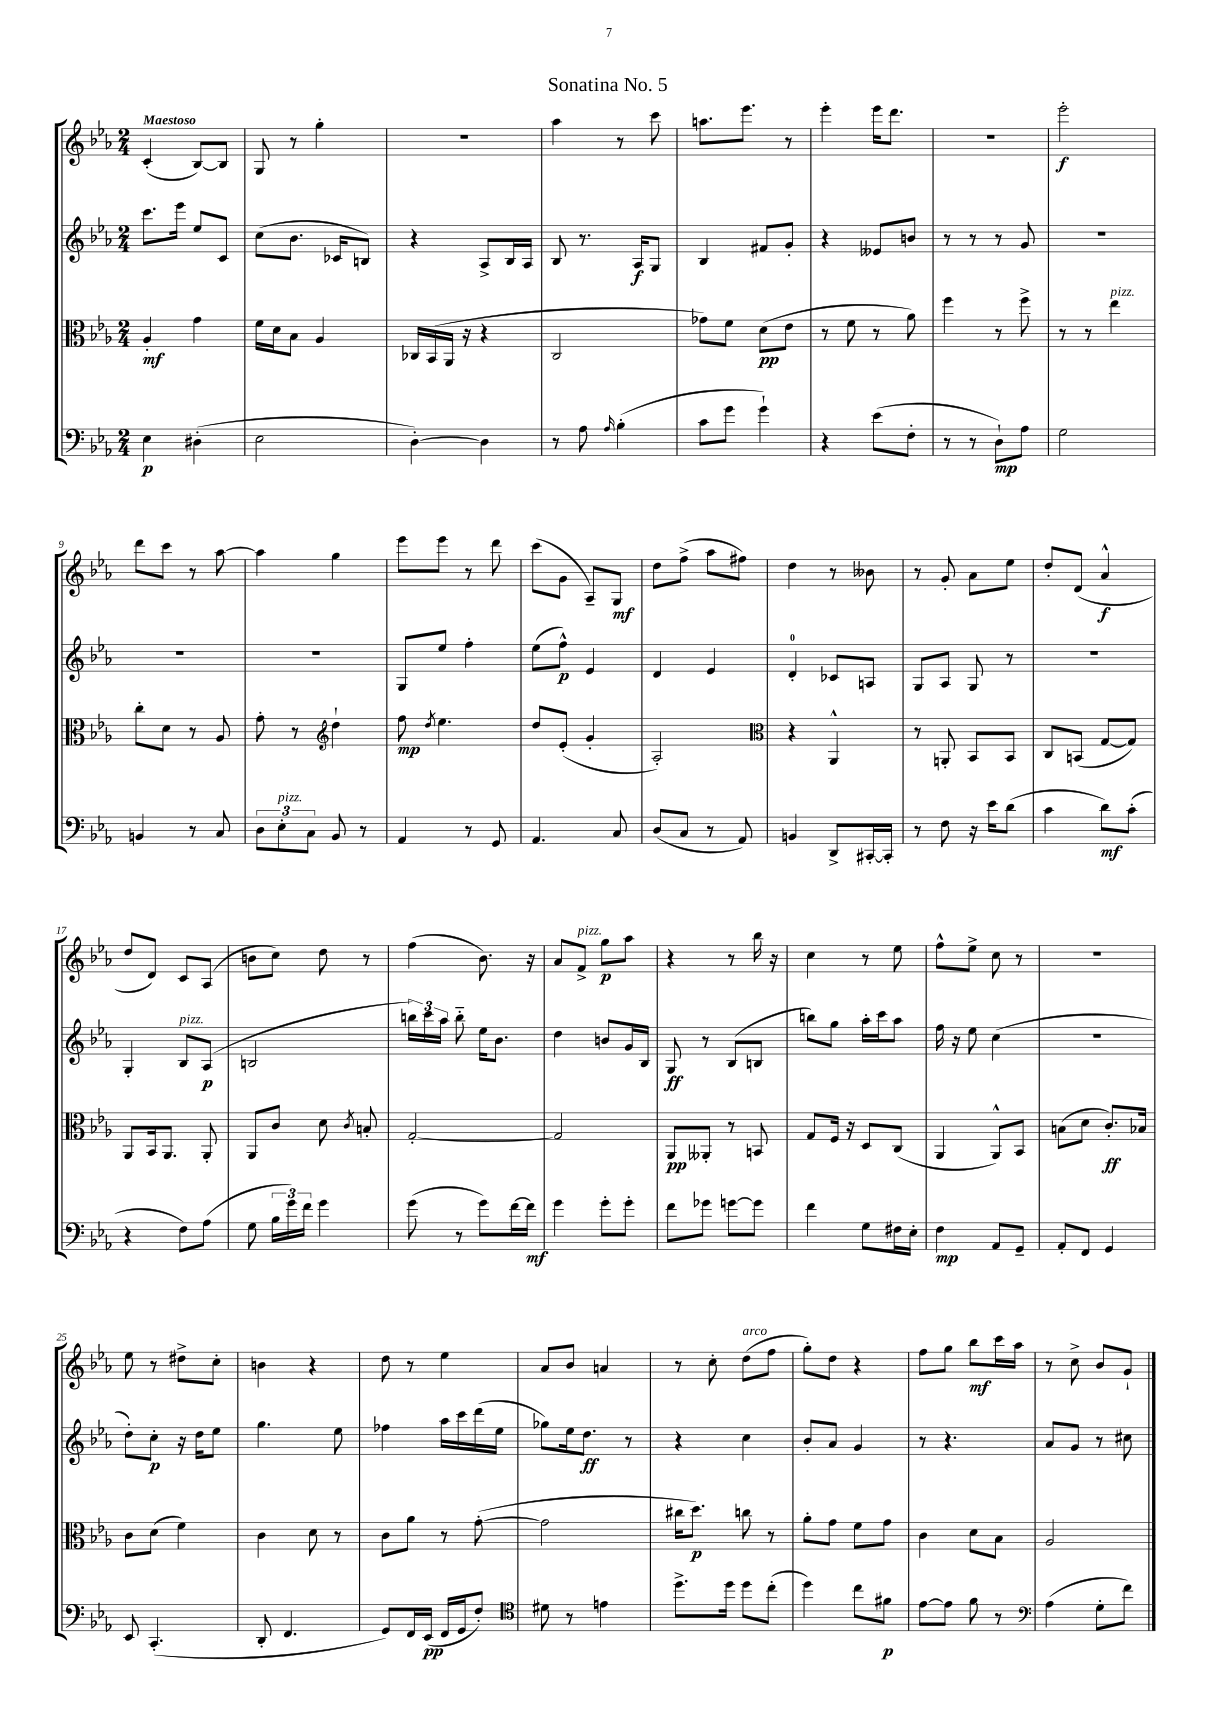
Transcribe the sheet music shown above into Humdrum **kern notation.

**kern	**kern	**kern	**kern
*staff4	*staff3	*staff2	*staff1
*clefF4	*clefC3	*clefG2	*clefG2
*k[b-e-a-]	*k[b-e-a-]	*k[b-e-a-]	*k[b-e-a-]
*M2/4	*M2/4	*M2/4	*M2/4
4E-\	4A-'/	8.ccc\L	(4c'/
.	.	16eee-\Jk	.
(4D#'\	4g\	8ee-/L	[8B-/L)
.	.	8c/J	8B-/]J
=	=	=	=
2E-\	16f\LL	(8cc\L	8G/
.	16d\J	.	.
.	8B-\J	8.b-\J	8r
.	4A-/	.	4gg'\
.	.	16c-/LK	.
.	.	8B/J)	.
=	=	=	=
[4D'\)	16C-/LL	4r	2r
.	(16BB-/	.	.
.	16AA-/JJ	.	.
.	16r	.	.
4D\]	4r	8A-^/L	.
.	.	16B-/L	.
.	.	16A-/JJ	.
=	=	=	=
8r	2C/	8B-/	4aa-\
8A-\	.	8.r	.
16qqA-/	.	.	.
(4B-'\	.	.	8r
.	.	16A-/LK	.
.	.	8G/J	8ccc\
=	=	=	=
8c\L	8g-\L)	4B-/	8.aa\L
8g\J	8f\J	.	.
.	.	.	8.eee-\J
4g`\)	(8d\L	8f#/L	.
.	8e-\J	8g'/J	8r
=	=	=	=
4r	8r	4r	4eee-'\
.	8f\	.	.
(8e-\L	8r	8e--/L	16eee-\LK
.	.	.	8.ddd\J
8F'\J	8a-\)	8b/J	.
=	=	=	=
8r	4ff\	8r	2r
8r	.	8r	.
8D`\L)	8r	8r	.
8A-\J	8ff^\	8g/	.
=	=	=	=
2G\	8r	2r	2eee-'\
.	8r	.	.
.	4ee-\	.	.
=	=	=	=
4BB/	8cc'\L	2r	8ddd\L
.	8d\J	.	8ccc\J
8r	8r	.	8r
8C/	8A-/	.	[8aa-\
=	=	=	=
12D\L	8g'\	2r	4aa-\]
12E-'\	.	.	.
.	8r	.	.
12C\J	.	.	.
*	*clefG2	*	*
8BB-/	4dd`\	.	4gg\
8r	.	.	.
=	=	=	=
4AA-/	8ff\	8G/L	8eee-\L
.	8qdd/	.	.
.	4.ee-\	8ee-/J	8eee-\J
8r	.	4ff'\	8r
8GG/	.	.	8ddd\
=	=	=	=
4.AA-/	8dd/L	(8ee-\L	(8ccc\L
.	(8e-'/J	8ff^^\J)	8g\J
.	4g'/	4e-/	8A-~/L)
8C/	.	.	8G/J
=	=	=	=
(8D/L	2A-'/)	4d/	8dd\L
8C/J	.	.	(8ff^\J
8r	.	4e-/	8aa-\L
8AA-/)	.	.	8ff#\J)
=	=	=	=
*	*clefC3	*	*
4BB/	4r	4d'/	4dd\
8DD^/L	4AA-^^/	8c-/L	8r
[16CC#'/L	.	8A/J	8b--\
16CC#'/]JJ	.	.	.
=	=	=	=
8r	8r	8G/L	8r
8F\	8AA'/	8A-/J	8g'/
16r	8BB-/L	8G/	8a-\L
16e-\LK	.	.	.
(8d\J	8BB-/J	8r	8ee-\J
=	=	=	=
4c\	8C/L	2r	8dd'/L
.	(8BB/J	.	(8d/J
8d\L)	[8G/L	.	4a-^^/
(8c'\J	8G/]J)	.	.
=	=	=	=
4r	8AA-/L	4G'/	8dd/L
.	16BB-/k	.	8d/J)
.	8.AA-/J	.	.
8F\L)	.	8B-/L	8c/L
(8A-\J	8AA-'/	(8A-/J	(8A-/J
=	=	=	=
8G\	8AA-/L	2B/	8b\L
24B-\LL	8c/J	.	8cc\J)
24g\)	.	.	.
24f\JJ	.	.	.
4g\	8d\	.	8dd\
.	8qc/	.	.
.	8B'/	.	8r
=	=	=	=
(8g\	[2G'/	24bb\LL)	(4ff\
.	.	24ccc\	.
.	.	24aa-\JJ	.
8r	.	8bb'~\	.
8g\L)	.	16ee-\LK	8.b-\)
.	.	8.b-\J	.
[16f\L	.	.	.
16f\]JJ	.	.	16r
=	=	=	=
4g\	2G/]	4dd\	8a-/L
.	.	.	8f^/J
8g'\L	.	8b/L	8gg\L
8g'\J	.	16g/L	8aa-\J
.	.	16B-/JJ	.
=	=	=	=
8f\L	8AA-/L	8G/	4r
8g-\J	8AA--'/J	8r	.
[8g\L	8r	(8B-/L	8r
8g\]J	8BB/	8B/J	16bb-\
.	.	.	16r
=	=	=	=
4f\	8G/L	8bb\L)	4cc\
.	16F/Jk	8gg\J	.
.	16r	.	.
8G\L	8D/L	16aa-'\LL	8r
.	.	16ccc\J	.
16F#\L	(8C/J	8aa-\J	8ee-\
16E-'\JJ	.	.	.
=	=	=	=
4F\	4AA-/	16ff\	8ff^^\L
.	.	16r	.
.	.	8ee-\	8ee-^\J
8AA-/L	8AA-^^/L)	(4cc\	8cc\
8GG~/J	8BB-/J	.	8r
=	=	=	=
8AA-'/L	(8B\L	2r	2r
8FF/J	8d\J	.	.
4GG/	8.c'/L)	.	.
.	16B-/Jk	.	.
=	=	=	=
8EE-/	8c\L	8dd'\L)	8ee-\
(4.CC'/	(8d\J	8cc'\J	8r
.	4f\)	16r	8dd#^\L
.	.	16dd\LK	.
.	.	8ee-\J	8cc'\J
=	=	=	=
8DD'/	4c\	4.gg\	4b\
4.FF/	.	.	.
.	8d\	.	4r
.	8r	8ee-\	.
=	=	=	=
8GG/L)	8c\L	4ff-\	8dd\
16FF/L	8a-\J	.	8r
(16EE-/JJ	.	.	.
16FF/LL	8r	16aa-\LL	4ee-\
16GG/J	.	16ccc\	.
8F'/J)	([8g'\	(16ddd\	.
.	.	16ee-\JJ	.
=	=	=	=
*clefC4	*	*	*
8d#\	2g\]	8gg-\L)	8a-/L
8r	.	16ee-\k	8b-/J
.	.	8.dd\J	.
4e\	.	.	4a/
.	.	8r	.
=	=	=	=
8.dd^\L	16cc#\LK	4r	8r
.	8.dd\J)	.	.
.	.	.	8cc'\
16dd\Jk	.	.	.
8dd\L	8cc\	4cc\	(8dd\L
(8cc'\J	8r	.	8ff\J
=	=	=	=
4dd\)	8a-'\L	8b-'/L	8gg'\L)
.	8g\J	8a-/J	8dd\J
8cc\L	8f\L	4g/	4r
8f#\J	8g\J	.	.
=	=	=	=
[8e-\L	4c\	8r	8ff\L
8e-\]J	.	4.r	8gg\J
8f\	8d\L	.	8bb-\L
8r	8B-\J	.	16ccc\L
.	.	.	16aa-\JJ
=	=	=	=
*clefF4	*	*	*
(4A-\	2A-/	8a-/L	8r
.	.	8g/J	8cc^\
8G'\L	.	8r	8b-/L
8f\J)	.	8cc#\	8g`/J
==	==	==	==
*-	*-	*-	*-
